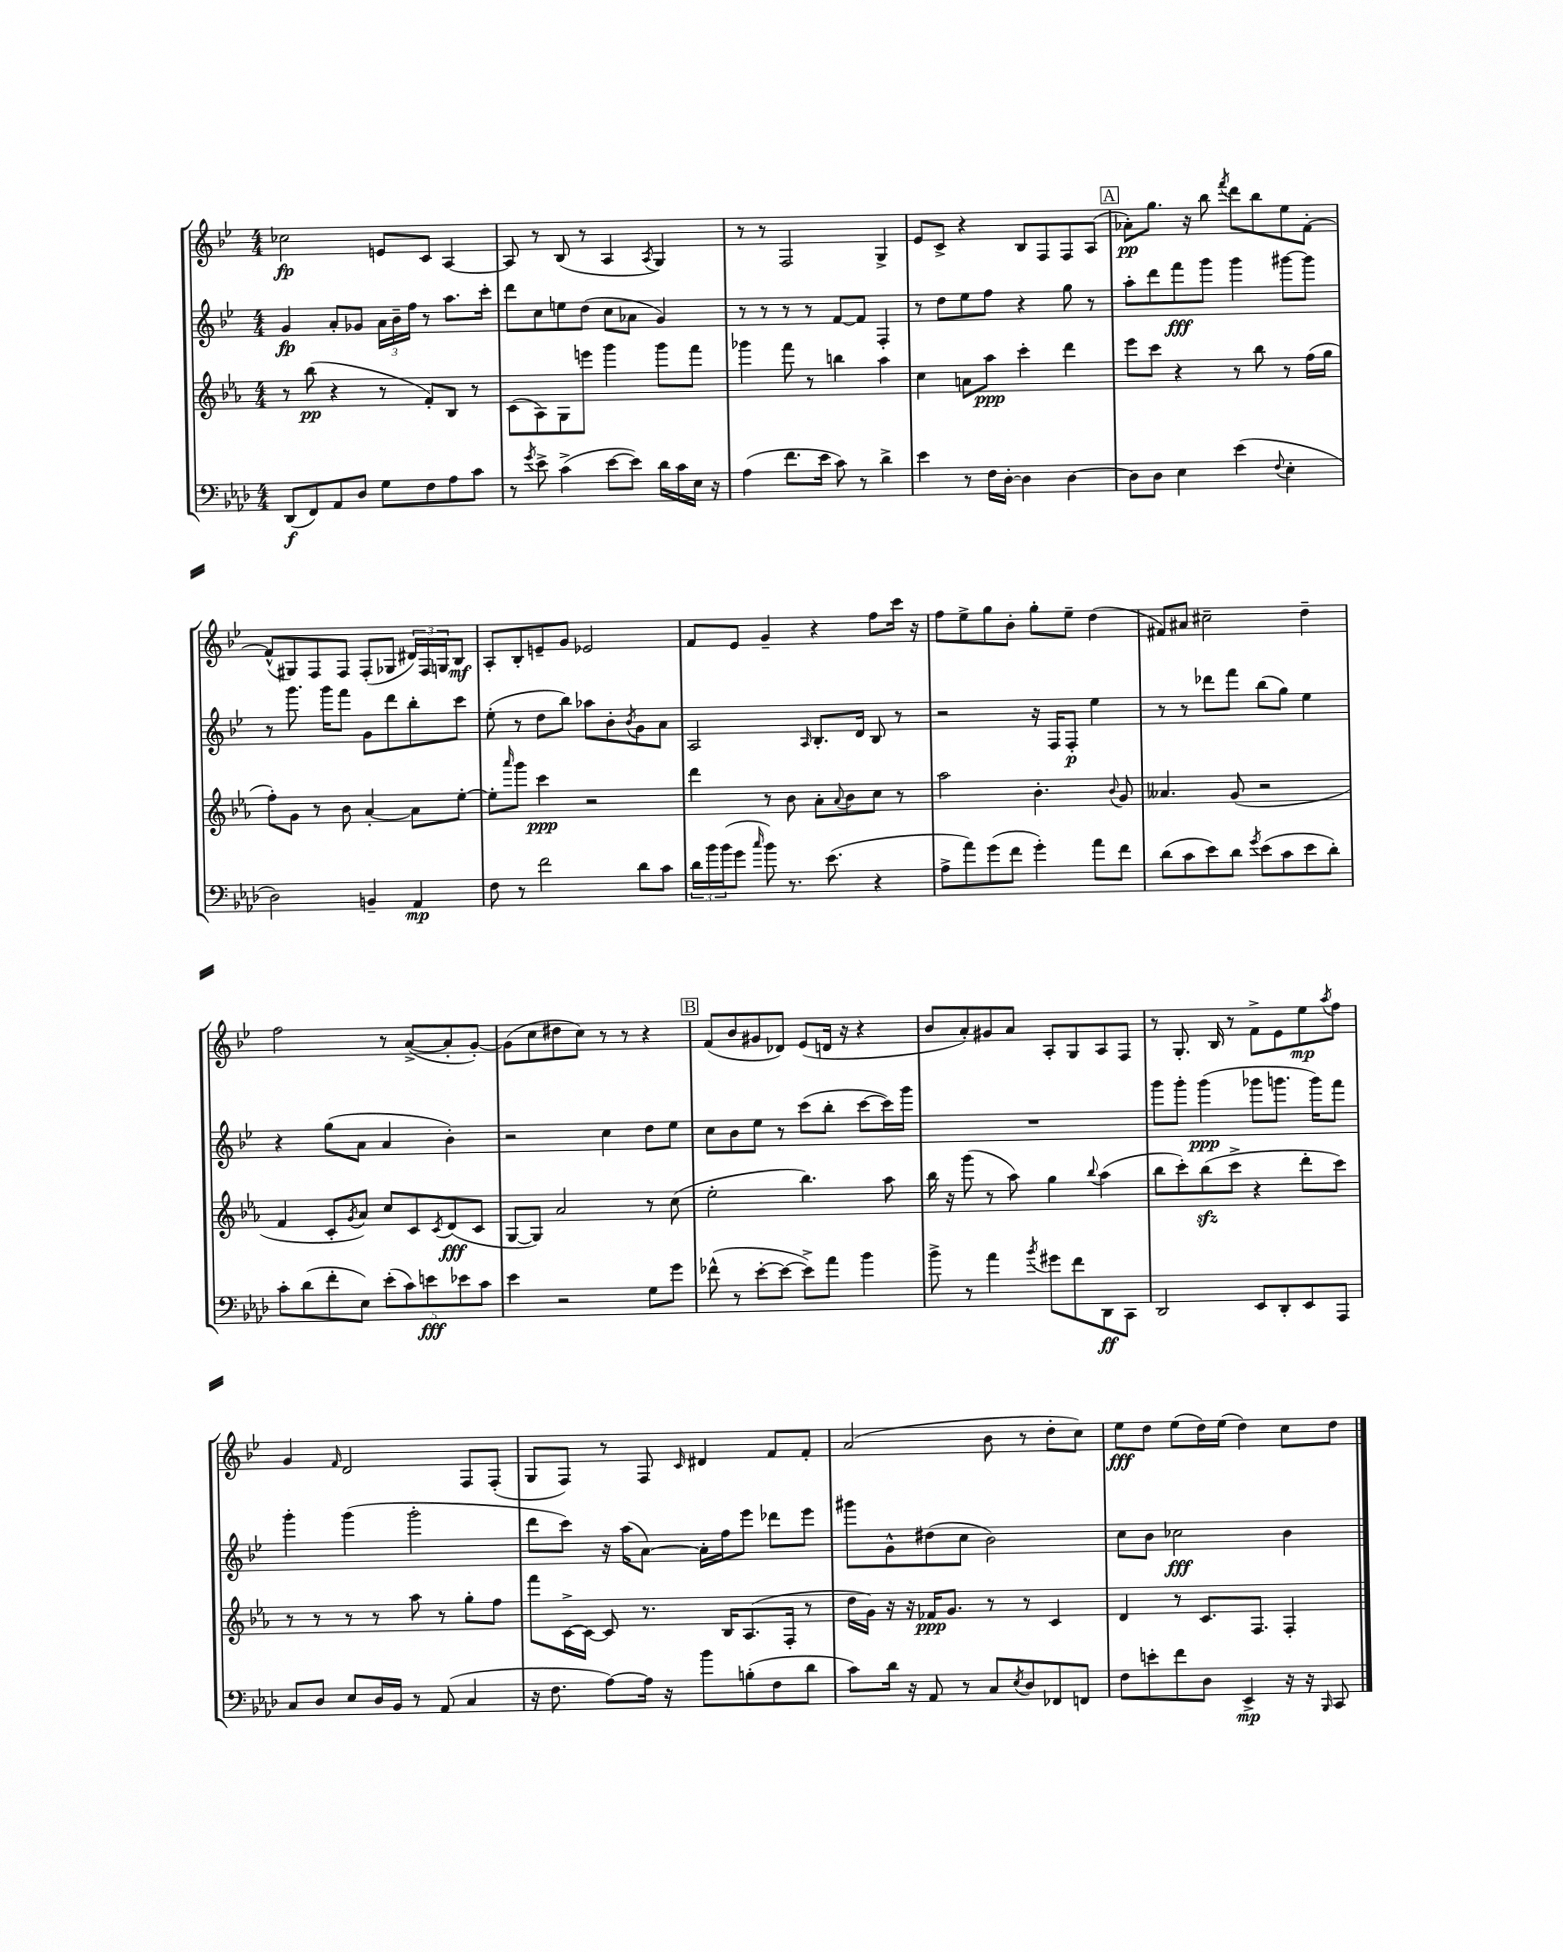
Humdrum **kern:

**kern	**kern	**kern	**kern
*staff4	*staff3	*staff2	*staff1
*clefF4	*clefG2	*clefG2	*clefG2
*k[b-e-a-d-]	*k[b-e-a-]	*k[b-e-]	*k[b-e-]
*M4/4	*M4/4	*M4/4	*M4/4
(8DD-/L	8r	4g/	2cc-\
8FF/)	(8bb-\	.	.
8AA-/	4r	8a'/L	.
8D-/J	.	8g-/J	.
8G\L	8r	24a\LL	8e/L
.	.	24b-~\	.
.	.	24ff\JJ	.
8F\	8f'/L)	8r	8c/J
8A-\	8B-/J	8.aa\L	[4A/
8c\J	8r	.	.
.	.	16ccc'\Jk	.
=	=	=	=
8r	(8c\L	8ddd\L	8A/]
8qg/	.	.	.
8e-^\	8A-\)	8cc\	8r
(4c^\	8G\	8ee\	(8B-/
.	8eee\J	(8dd\J	8r
[8e-\L	4ggg\	8cc\L	4A/
8e-\]J)	.	8a-\J	.
.	.	.	8qA/
16d-\LL	8ggg\L	4g/)	4G/)
16c\	.	.	.
16E-\JJ	8fff\J	.	.
16r	.	.	.
=	=	=	=
(4A-\	4ggg-\	8r	8r
.	.	8r	8r
8.f\L	8fff\	8r	2F/
.	8r	8r	.
16e-\Jk	.	.	.
8c\)	4bb\	[8f/L	.
8r	.	8f/]J	.
4d-^\	4aa-\	4F'/	4G^/
=	=	=	=
4e-\	4cc\	8r	8e-/L
.	.	8dd\L	8c^/J
8r	8a\L	8ee-\	4r
16F\LL	8aa-\J	8ff\J	.
[16D-'\JJ	.	.	.
4D-\]	4ccc'\	4r	8B-/L
.	.	.	8F/
[4D-\	4ddd\	8gg\	8F/
.	.	8r	(8A/J
=	=	=	=
8D-\]L	8eee-\L	8aa'\L	8a-'\L)
8D-\J	8ccc\J	8ddd\	8.gg\J
4E-\	4r	8fff\	.
.	.	.	16r
.	.	8ggg\J	8bb-\
.	.	.	8qfff/
(4e-\	8r	4ggg\	8ddd\L
.	8bb-\	.	8bb-\
8qqF/	.	.	.
4E-'\	8r	[8ggg#\L	8ee-\
.	(16ff\LL	8ggg#\]J	[8f'\J
.	16gg\JJ	.	.
=	=	=	=
2D-\)	8ff'\L)	8r	(8f^^/]L
.	8g\J	8.ggg\	8G#/)
.	8r	.	8F/
.	.	16ggg\LK	.
.	8b-\	8fff\J	8F/J
4BB~/	[4a-'/	8g\L	(8F'/L
.	.	8ddd\	8G-/J
4AA-/	8a-\]L	8bb-'\	24d#/LL)
.	.	.	24F/
.	.	.	24G/J
.	[8ee-'\J	8ccc\J	8B-/J
=	=	=	=
8F\	8ee-'\]L	(8ee-'\	8A'/L
.	16qqaaa-/	.	.
8r	8ggg\J	8r	8B-'/
2f\	4ccc\	8dd\L	8e~/
.	.	8bb-\J)	8g/J
.	2r	8aa-\L	2e-/
.	.	8b-'\	.
.	.	8qb-/	.
8d-\L	.	8g\	.
8c\J	.	8a\J	.
=	=	=	=
24d-\LL	4ddd\	2A/	8f/L
24b-\	.	.	.
(24b-\J	.	.	.
8g\J	.	.	8e-/J
16qqcc/	.	.	.
8b-\)	8r	.	4g~/
8.r	8b-\	.	.
.	.	16qqA/	.
.	8a-'\L	8.B-'/L	4r
(8.e-\	.	.	.
.	8qqa-/	.	.
.	8b-\	.	.
.	.	16d/Jk	.
4r	8cc\J	8B-/	8ff\L
.	8r	8r	16ccc\Jk
.	.	.	16r
=	=	=	=
8A-^\L	2aa-\	2r	8ff\L
8a-\)	.	.	8ee-^\
(8g\	.	.	8gg\
8f\J	.	.	8b-'\J
4g'\)	4.b-'\	16r	8gg'\L
.	.	16F/LK	.
.	.	8F'/J	8ee-~\J
8a-\L	.	4ee-\	(4dd\
.	8qqb-/	.	.
8f\J	8g/	.	.
=	=	=	=
(8d-\L	4.a--/	8r	8f#/L)
8c\	.	8r	8a#/J
8e-\)	.	8ddd-\L	2cc#~\
8d-\J	(8g/	8fff\J	.
8qg/	.	.	.
(8e-\L	2r	(8bb-\L	.
8c\	.	8gg\J)	.
8e-\	.	4ee-\	4dd~\
8d-'\J)	.	.	.
=	=	=	=
8c'\L	4f/	4r	2ff\
(8d-\	.	.	.
8f'\	8c'/L	(8gg\L	.
.	8qg/	.	.
8E-\J)	8a-/J)	8a\J	.
(10e-'\L	8cc/L	4a/	8r
10c\)	.	.	.
.	8c/	.	([8a^/L
10e\	.	.	.
.	8qc/	.	.
.	(8d/	4b-'\)	8a'/]
10e-\	.	.	.
.	8c/J	.	[8g'/J)
10c\J	.	.	.
=	=	=	=
4e-\	[8G/L	2r	(8g\]L
.	8G/]J)	.	8cc\
2r	2a-/	.	8dd#\
.	.	.	8cc\J)
.	.	4cc\	8r
.	.	.	8r
8G\L	8r	8dd\L	4r
8g\J	(8cc\	8ee-\J	.
=	=	=	=
(8f-^^\	2ee-'\	8cc\L	(8f/L
8r	.	8b-\	8b-/
[8e-'\L	.	8ee-\J	8g#/
8e-\_J	.	8r	8d-/J)
8e-^\]L)	4.bb-\)	(8ccc\L	(8e-/L
8a-\J	.	8bb-'\J	16d/Jk
.	.	.	16r
4b-\	.	[8ccc\L	4r
.	8aa-\	16ccc\]L)	.
.	.	16ggg\JJ	.
=	=	=	=
8b-^\	16bb-\	1r	8b-/L
.	16r	.	.
8r	(8ggg\	.	8a'/)
4a-\	8r	.	8g#/
.	8aa-\)	.	8a/J
8qb-/	.	.	.
8g#\L	4gg\	.	8A'/L
8f\	.	.	8G/
.	8qqbb-/	.	.
8DD-\	(4aa-\	.	8A/
8CC\J	.	.	8F/J
=	=	=	=
2DD-/	8bb-\L	8ggg\L	8r
.	8ccc'\)	8ggg'\J	8.G'/
.	(8bb-\	(4ggg\	.
.	.	.	16B-/
.	8ccc^\J	.	8r
8EE-/L	4r	8ggg-\L	8f^\L
8DD-'/	.	8.ggg\J	8e-\
8EE-/	8ddd'\L	.	8ee-\
.	.	16ggg\LK)	.
.	.	.	8qaa/
8AAA-/J	8ccc\J)	8fff\J	8ff\J
=	=	=	=
8C/L	8r	4ggg'\	4g/
8D-/J	8r	.	.
.	.	.	16qqf/
8E-/L	8r	(4ggg\	2d/
16D-/L	8r	.	.
16BB-/JJ	.	.	.
8r	8aa-\	2ggg'\	.
(8AA-/	8r	.	.
4C/	8gg'\L	.	8F/L
.	8ff\J	.	(8F'/J
=	=	=	=
16r	8fff\L	8ddd\L	8G/L
8.F\	.	.	.
.	[16c^\L	8ccc\J)	8F/J)
.	16c\_JJ	.	.
[8A-\L)	8c/]	16r	8r
.	.	(16aa\LK	.
16A-\]Jk	8.r	[8a\J)	8F/
16r	.	.	.
.	.	.	16qqc/
8b-\L	.	16a'\]LL	4d#/
.	16B-/LK	16ff\J	.
(8B'\	(8.A-/	8eee-\J	.
8F\	.	8ddd-\L	8f/L
.	16F'/Jk	.	.
8d-\J	8r	8eee-\J	8f'/J
=	=	=	=
8c\L)	16dd\LL	8ggg#\L	(2a/
.	16g\JJ)	.	.
16d-\Jk	16r	8g^^\	.
16r	16r	.	.
8AA-/	16f-/LK	(8dd#\	.
.	8.g/J	.	.
8r	.	8cc\J	.
8C/L	8r	2b-\)	8b-\
8qE-/	.	.	.
8D-/	8r	.	8r
8FF-/	4c/	.	8dd'\L
8FF/J	.	.	8cc\J)
=	=	=	=
8F\L	4d/	8cc\L	8ee-\L
8e'\	.	8b-\J	8dd\J
8f\	8r	2cc-\	(8ee-\L
8D-\J	8.c/L	.	16dd\L)
.	.	.	(16ee-\JJ
4EE-^/	.	.	4dd\)
.	8.F/J	.	.
16r	4F'/	4b-\	8cc\L
16r	.	.	.
16qqBBB-/	.	.	.
8CC/	.	.	8dd\J
==	==	==	==
*-	*-	*-	*-
